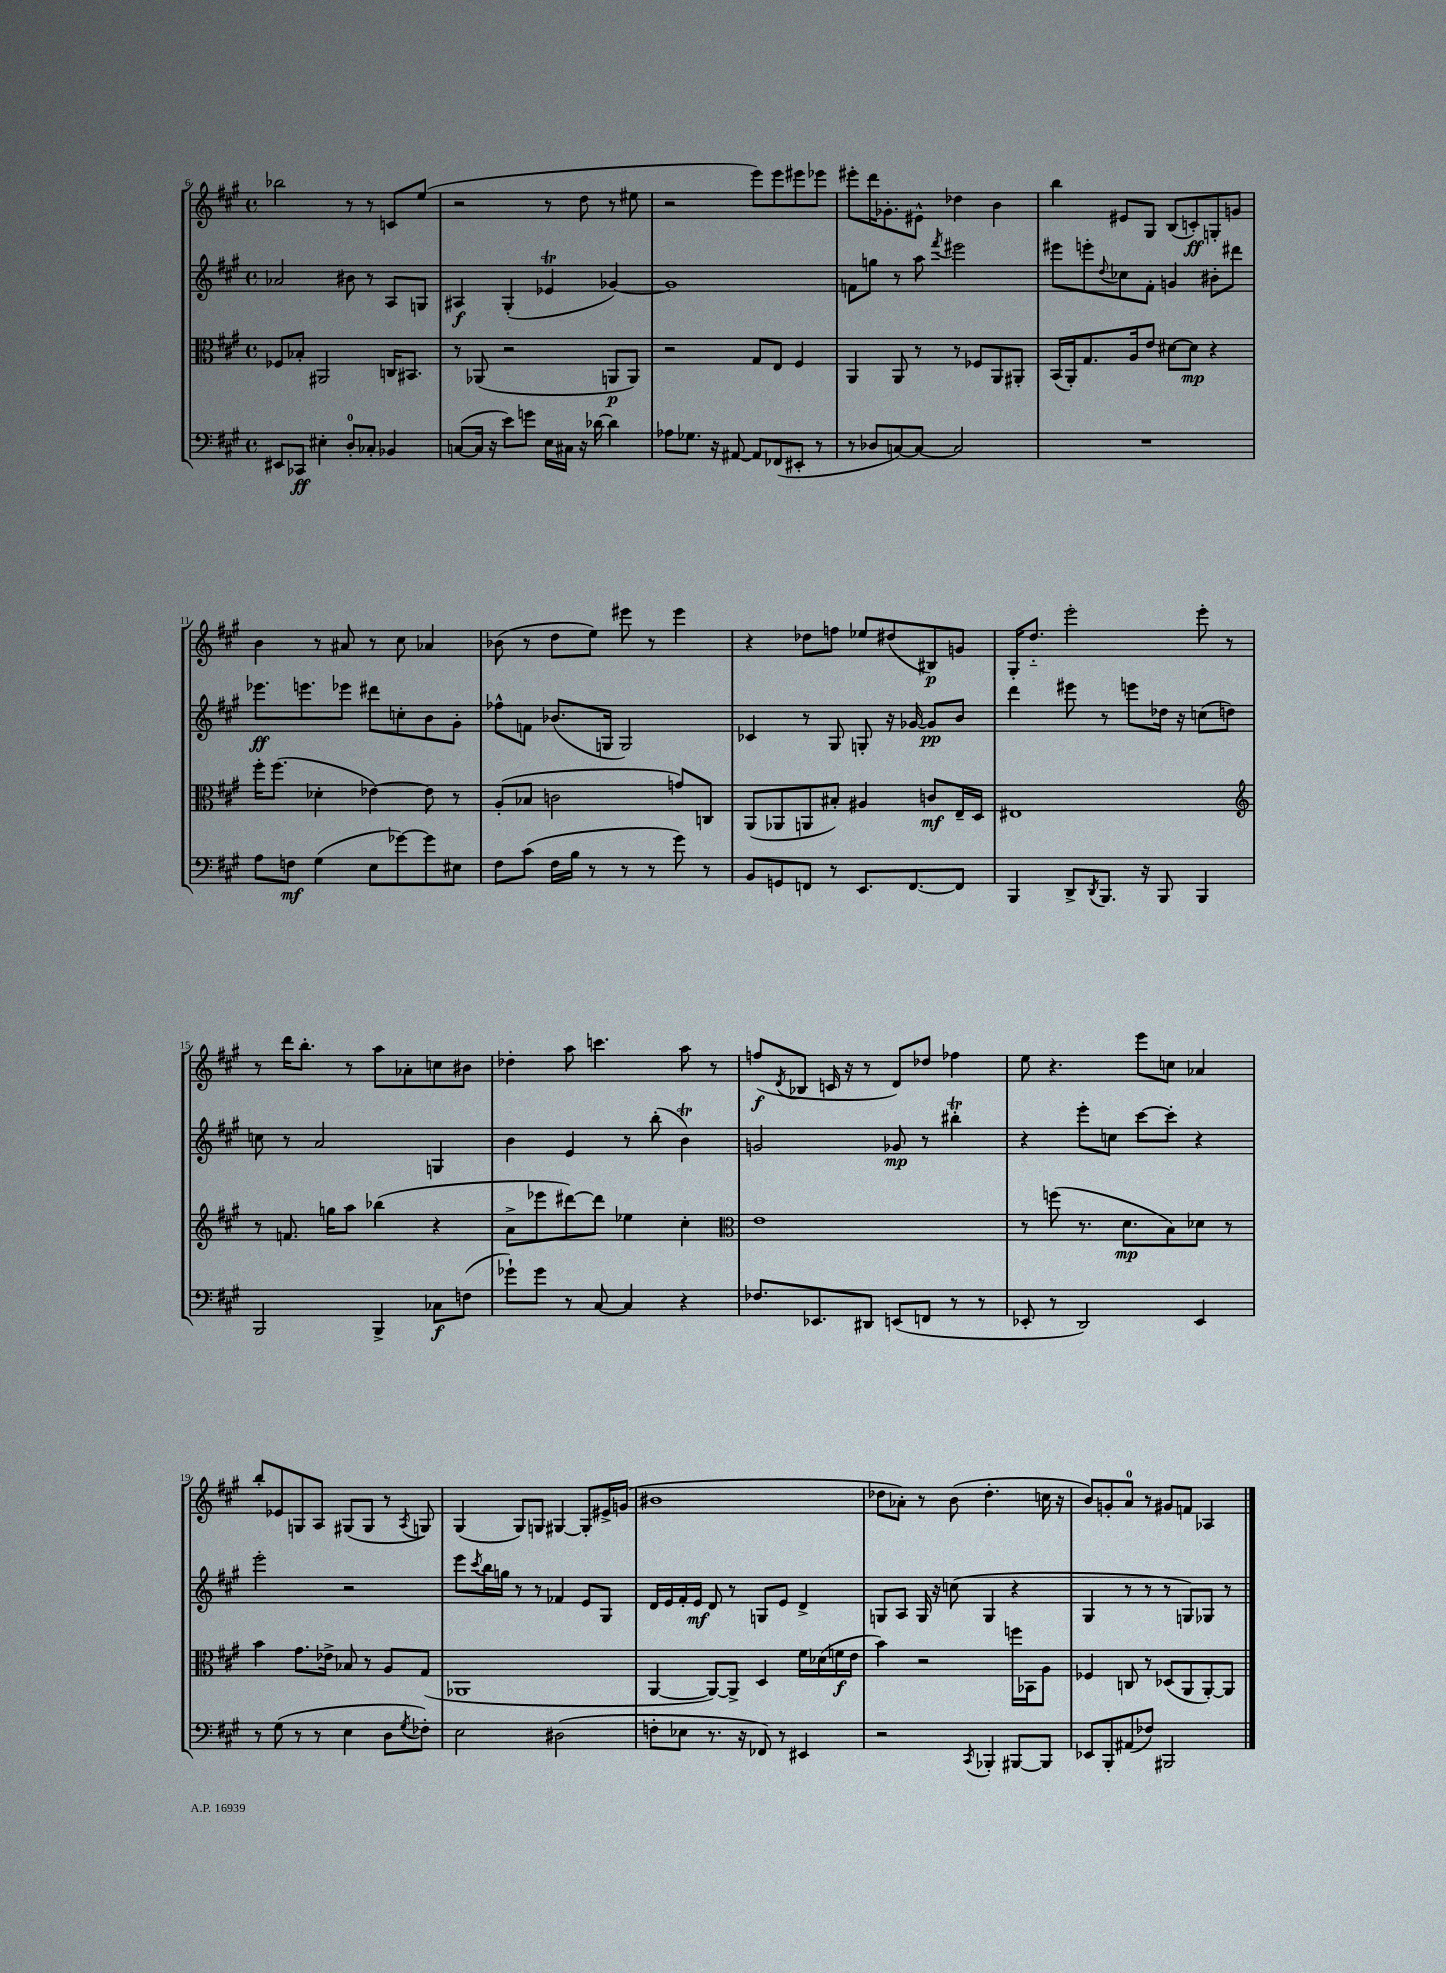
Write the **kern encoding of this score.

**kern	**dynam	**kern	**dynam	**kern	**dynam	**kern	**dynam
*part4	*part4	*part3	*part3	*part2	*part2	*part1	*part1
*staff4	*staff4	*staff3	*staff3	*staff2	*staff2	*staff1	*staff1
*clefF4	*	*clefC3	*	*clefG2	*	*clefG2	*
*k[f#c#g#]	*	*k[f#c#g#]	*	*k[f#c#g#]	*	*k[f#c#g#]	*
*M4/4	*	*M4/4	*	*M4/4	*	*M4/4	*
*met(c)	*	*met(c)	*	*met(c)	*	*met(c)	*
=6	=6	=6	=6	=6	=6	=6	=6
8EE#X/L	.	8F-X/L	.	2a-X/	.	2bb-X\	.
8CC-X/J	ff	8B-X'/J	.	.	.	.	.
4E#X'\	.	2AA#X/	.	.	.	.	.
8D'/L	.	.	.	8b#X\	.	8r	.
8C-X'/J	.	.	.	8r	.	8r	.
4BB-X/	.	16Cn/KL	.	8A/L	.	8cn/L	.
.	.	8.BB#X/J	.	.	.	.	.
.	.	.	.	8Gn/J	.	(8ee/J	.
=7	=7	=7	=7	=7	=7	=7	=7
([8Cn/L	.	8r	.	4A#X/	f	2r	.
16C/Jk]	.	(8AA-X/	.	.	.	.	.
16r	.	.	.	.	.	.	.
8e\L)	.	2r	.	(4G#'/	.	.	.
8gn\J	.	.	.	.	.	.	.
16E\LL	.	.	.	4e-XT/	.	8r	.
16C#X\JJ	.	.	.	.	.	.	.
16r	.	.	.	.	.	8dd\	.
[16d-X\	.	.	.	.	.	.	.
4d-\]	.	8AAn/L	p	[4g-X/)	.	8r	.
.	.	8AA/J)	.	.	.	8ee#X\	.
=8	=8	=8	=8	=8	=8	=8	=8
8A-X\L	.	2r	.	1g-]	.	2r	.
8.G-X\J	.	.	.	.	.	.	.
16r	.	.	.	.	.	.	.
[8AA#X/	.	.	.	.	.	.	.
8AA#/L]	.	8G#/L	.	.	.	8eee\L)	.
(8FF-X/	.	8E/J	.	.	.	8eee\	.
8EE#X'/J	.	4F#/	.	.	.	8eee#X\	.
8r	.	.	.	.	.	8eee-X\J	.
=9	=9	=9	=9	=9	=9	=9	=9
8r	.	4AA/	.	8fn\L	.	8eee#X'\L	.
8D-X/L	.	.	.	8ggn\J	.	16ddd\K	.
.	.	.	.	.	.	8.g-X'\	.
[8Cn/)	.	8AA/	.	8r	.	.	.
8C/J_	.	8r	.	8aa\	.	8e#X^^\J	.
.	.	.	.	8qfff#/	.	.	.
2C/]	.	8r	.	2eee#X\	.	4dd-X\	.
.	.	8F-X/L	.	.	.	.	.
.	.	8AA/	.	.	.	4b\	.
.	.	8AA#X'/J	.	.	.	.	.
=10	=10	=10	=10	=10	=10	=10	=10
1r	.	(16BB/LL	.	8eee#X\L	.	4bb\	.
.	.	16AA'/J)	.	.	.	.	.
.	.	8.G#/	.	8eeen'\	.	.	.
.	.	.	.	8qqdd/	.	.	.
.	.	.	.	8cc-X\	.	8e#X/L	.
.	.	16A/k	.	.	.	.	.
.	.	8e/J	.	8f#'\J	.	8G#/J	.
.	.	[8d#X\L	.	4gn/	.	(8B/L	.
.	.	8d#\J]	mp	.	.	8cn'/)	ff
.	.	4r	.	8b#X'\L	.	8Gn'/	.
.	.	.	.	8ddd#X\J	.	8gn/J	.
!!LO:LB:g=z
=11	=11	=11	=11	=11	=11	=11	=11
8A\L	.	16ff#'\KL	.	8.eee-X\L	ff	4b\	.
.	.	(8.ff#\J	.	.	.	.	.
8Fn\J	mf	.	.	.	.	.	.
.	.	.	.	8.eeen\	.	.	.
(4G#\	.	4d-X'\	.	.	.	8r	.
.	.	.	.	8eee-X\J	.	8a#X/	.
8E\L	.	[4e-X\)	.	8ddd#X\L	.	8r	.
[8g-X\)	.	.	.	8ccn'\	.	8cc#\	.
8g-\]	.	8e-\]	.	8b\	.	4a-X/	.
8E#X\J	.	8r	.	8g#'\J	.	.	.
=12	=12	=12	=12	=12	=12	=12	=12
8F#\L	.	(8A'/L	.	8ff-X^^\L	.	(8b-X\	.
(8c#\J	.	8B-X/J	.	8fn\J	.	8r	.
16F#\LL	.	2cn\	.	(8.b-X/L	.	8dd\L	.
16B\JJ	.	.	.	.	.	.	.
8r	.	.	.	.	.	8ee\J)	.
.	.	.	.	16Gn/Jk	.	.	.
8r	.	.	.	2G/)	.	8eee#X\	.
8r	.	.	.	.	.	8r	.
8g#\)	.	8gn/L)	.	.	.	4eee#\	.
8r	.	8Cn/J	.	.	.	.	.
=13	=13	=13	=13	=13	=13	=13	=13
8BB/L	.	(8AA/L	.	4c-X/	.	4r	.
8GGn/	.	8AA-X/	.	.	.	.	.
8FFn/J	.	8AAn/	.	8r	.	8dd-X\L	.
8r	.	8B#X'/J)	.	8G#/	.	8ffn\J	.
8.EE/L	.	4A#X/	.	8Gn'/	.	8ee-X/L	.
.	.	.	.	16r	.	(8dd#X/	.
[8.FF/	.	.	.	[16g-X/	.	.	.
.	.	8cn/L	mf	8g-/L]	pp	8B#X/)	p
8FF/J]	.	16E~/L	.	8b/J	.	8gn/J	.
.	.	16D/JJ	.	.	.	.	.
=14	=14	=14	=14	=14	=14	=14	=14
4BBB/	.	1E#X	.	4ddd\	.	16G#'/KL	.
.	.	.	.	.	.	8.dd/J	.
8DD^/L	.	.	.	8eee#X\	.	2eee'\	.
8qDD/	.	.	.	.	.	.	.
8.BBB/J	.	.	.	8r	.	.	.
.	.	.	.	8eeen\L	.	.	.
16r	.	.	.	.	.	.	.
8BBB/	.	.	.	16dd-X\Jk	.	.	.
.	.	.	.	16r	.	.	.
4BBB/	.	.	.	(8ccn\L	.	8eee'\	.
.	.	.	.	8ddn\J)	.	8r	.
!!LO:LB:g=z
=15	=15	=15	=15	=15	=15	=15	=15
*	*	*clefG2	*	*	*	*	*
2BBB/	.	8r	.	8ccn\	.	8r	.
.	.	8.fn/	.	8r	.	16ddd\KL	.
.	.	.	.	.	.	8.bb'\J	.
.	.	.	.	2a/	.	.	.
.	.	16ggn\KL	.	.	.	.	.
.	.	8aa\J	.	.	.	8r	.
4BBB^/	.	(4bb-X\	.	.	.	8aa\L	.
.	.	.	.	.	.	8a-X'\	.
8C-X\L	f	4r	.	4Gn/	.	8ccn\	.
(8Fn\J	.	.	.	.	.	8b#X\J	.
=16	=16	=16	=16	=16	=16	=16	=16
8g-X`\L)	.	8a^\L	.	4b\	.	4dd-X'\	.
8g-\J	.	8eee-X\	.	.	.	.	.
8r	.	[8ddd#X\)	.	4e/	.	8aa\	.
[8C#/	.	8ddd#\J]	.	.	.	4.cccn\	.
4C#/]	.	4ee-X\	.	8r	.	.	.
.	.	.	.	(8bb'\	.	.	.
4r	.	4cc#'\	.	4bT\)	.	8aa\	.
.	.	.	.	.	.	8r	.
=17	=17	=17	=17	=17	=17	=17	=17
*	*	*clefC3	*	*	*	*	*
8.F-X/L	.	1e	.	2gn/	.	(8ffn/L	f
.	.	.	.	.	.	8qd/	.
.	.	.	.	.	.	8B-X/J	.
8.EE-X/	.	.	.	.	.	.	.
.	.	.	.	.	.	16cn/	.
.	.	.	.	.	.	16r	.
8DD#X/J	.	.	.	.	.	8r	.
(8EEn/L	.	.	.	8g-X/	mp	8d/L)	.
8FFn/J	.	.	.	8r	.	8dd-X/J	.
8r	.	.	.	4bb#Xt'\	.	4ff-X\	.
8r	.	.	.	.	.	.	.
=18	=18	=18	=18	=18	=18	=18	=18
8EE-X'/	.	8r	.	4r	.	8ee\	.
8r	.	(8ffn\	.	.	.	4.r	.
2DD/)	.	8.r	.	8eee'\L	.	.	.
.	.	.	.	8ccn\J	.	.	.
.	.	8.d\L	mp	.	.	.	.
.	.	.	.	[8ccc#\L	.	8eee\L	.
.	.	8B\)	.	8ccc#'\J]	.	8ccn\J	.
4EE-/	.	8d-X\J	.	4r	.	4a-X/	.
.	.	8r	.	.	.	.	.
!!LO:LB:g=z
=19	=19	=19	=19	=19	=19	=19	=19
8r	.	4b\	.	2eee'\	.	8bb'/L	.
(8G#\	.	.	.	.	.	8e-X/	.
8r	.	8.g#\L	.	.	.	8Gn/	.
8r	.	.	.	.	.	8A/J	.
.	.	16e-X^\Jk	.	.	.	.	.
4E\	.	8B-X/	.	2r	.	(8G#X/L	.
.	.	8r	.	.	.	8G#/J	.
8D\L	.	8A/L	.	.	.	8r	.
8qG#/	.	.	.	.	.	8qA/	.
8F-X'\J)	.	(8G#/J	.	.	.	8Gn/)	.
=20	=20	=20	=20	=20	=20	=20	=20
2E\	.	1AA-X	.	8eee\L	.	(4G#/	.
.	.	.	.	8qccc#/	.	.	.
.	.	.	.	16bb\L	.	.	.
.	.	.	.	16ggn\JJ	.	.	.
.	.	.	.	8r	.	8G#/L)	.
.	.	.	.	8r	.	8Gn/J	.
(2D#X\	.	.	.	4f-X/	.	[4G#X/	.
.	.	.	.	8e/L	.	8G#'/L]	.
.	.	.	.	8G#/J	.	16e#X^/L	.
.	.	.	.	.	.	(16gn/JJ	.
=21	=21	=21	=21	=21	=21	=21	=21
8Fn'\L	.	[4AA/	.	16d/LL	.	1b#X	.
.	.	.	.	16e/	.	.	.
8E-X\J	.	.	.	16f#'/	.	.	.
.	.	.	.	16e/JJ	mf	.	.
8.r	.	8AA/L_)	.	8d/	.	.	.
.	.	8AA^/J]	.	8r	.	.	.
16r	.	.	.	.	.	.	.
8FF-X/)	.	4D/	.	8Gn/L	.	.	.
8r	.	.	.	8e/J	.	.	.
4EE#X/	.	16f#\LL	.	4d^/	.	.	.
.	.	(16d-X\	.	.	.	.	.
.	.	16fn\	f	.	.	.	.
.	.	16e\JJ	.	.	.	.	.
=22	=22	=22	=22	=22	=22	=22	=22
2r	.	4b\)	.	8Gn/L	.	8dd-X\L	.
.	.	.	.	8A/J	.	8a-X'\J)	.
.	.	2r	.	16G/	.	8r	.
.	.	.	.	16r	.	.	.
.	.	.	.	(8ccn\	.	(8b\	.
8qCC#/	.	.	.	.	.	.	.
4BBB-X'/	.	.	.	4G/	.	4.dd-'\	.
[8BBB#X/L	.	16ffn\LL	.	4r	.	.	.
.	.	16BB-X\J	.	.	.	.	.
8BBB#/J]	.	8A\J	.	.	.	16ccn\	.
.	.	.	.	.	.	16r	.
=23	=23	=23	=23	=23	=23	=23	=23
8EE-X/L	.	4F-X/	.	4G#/	.	8b/L)	.
8BBB'/	.	.	.	.	.	8gn'/	.
(8AA#X/	.	8Cn/	.	8r	.	8a/J	.
8F-X/J)	.	8r	.	8r	.	8r	.
2BBB#X/	.	(8D-X/L	.	8r	.	8g#X/L	.
.	.	8AA/	.	8Gn/L)	.	8fn/J	.
.	.	[8AA'/)	.	8G-X/J	.	4A-X/	.
.	.	8AA/J]	.	8r	.	.	.
==	==	==	==	==	==	==	==
*-	*-	*-	*-	*-	*-	*-	*-
